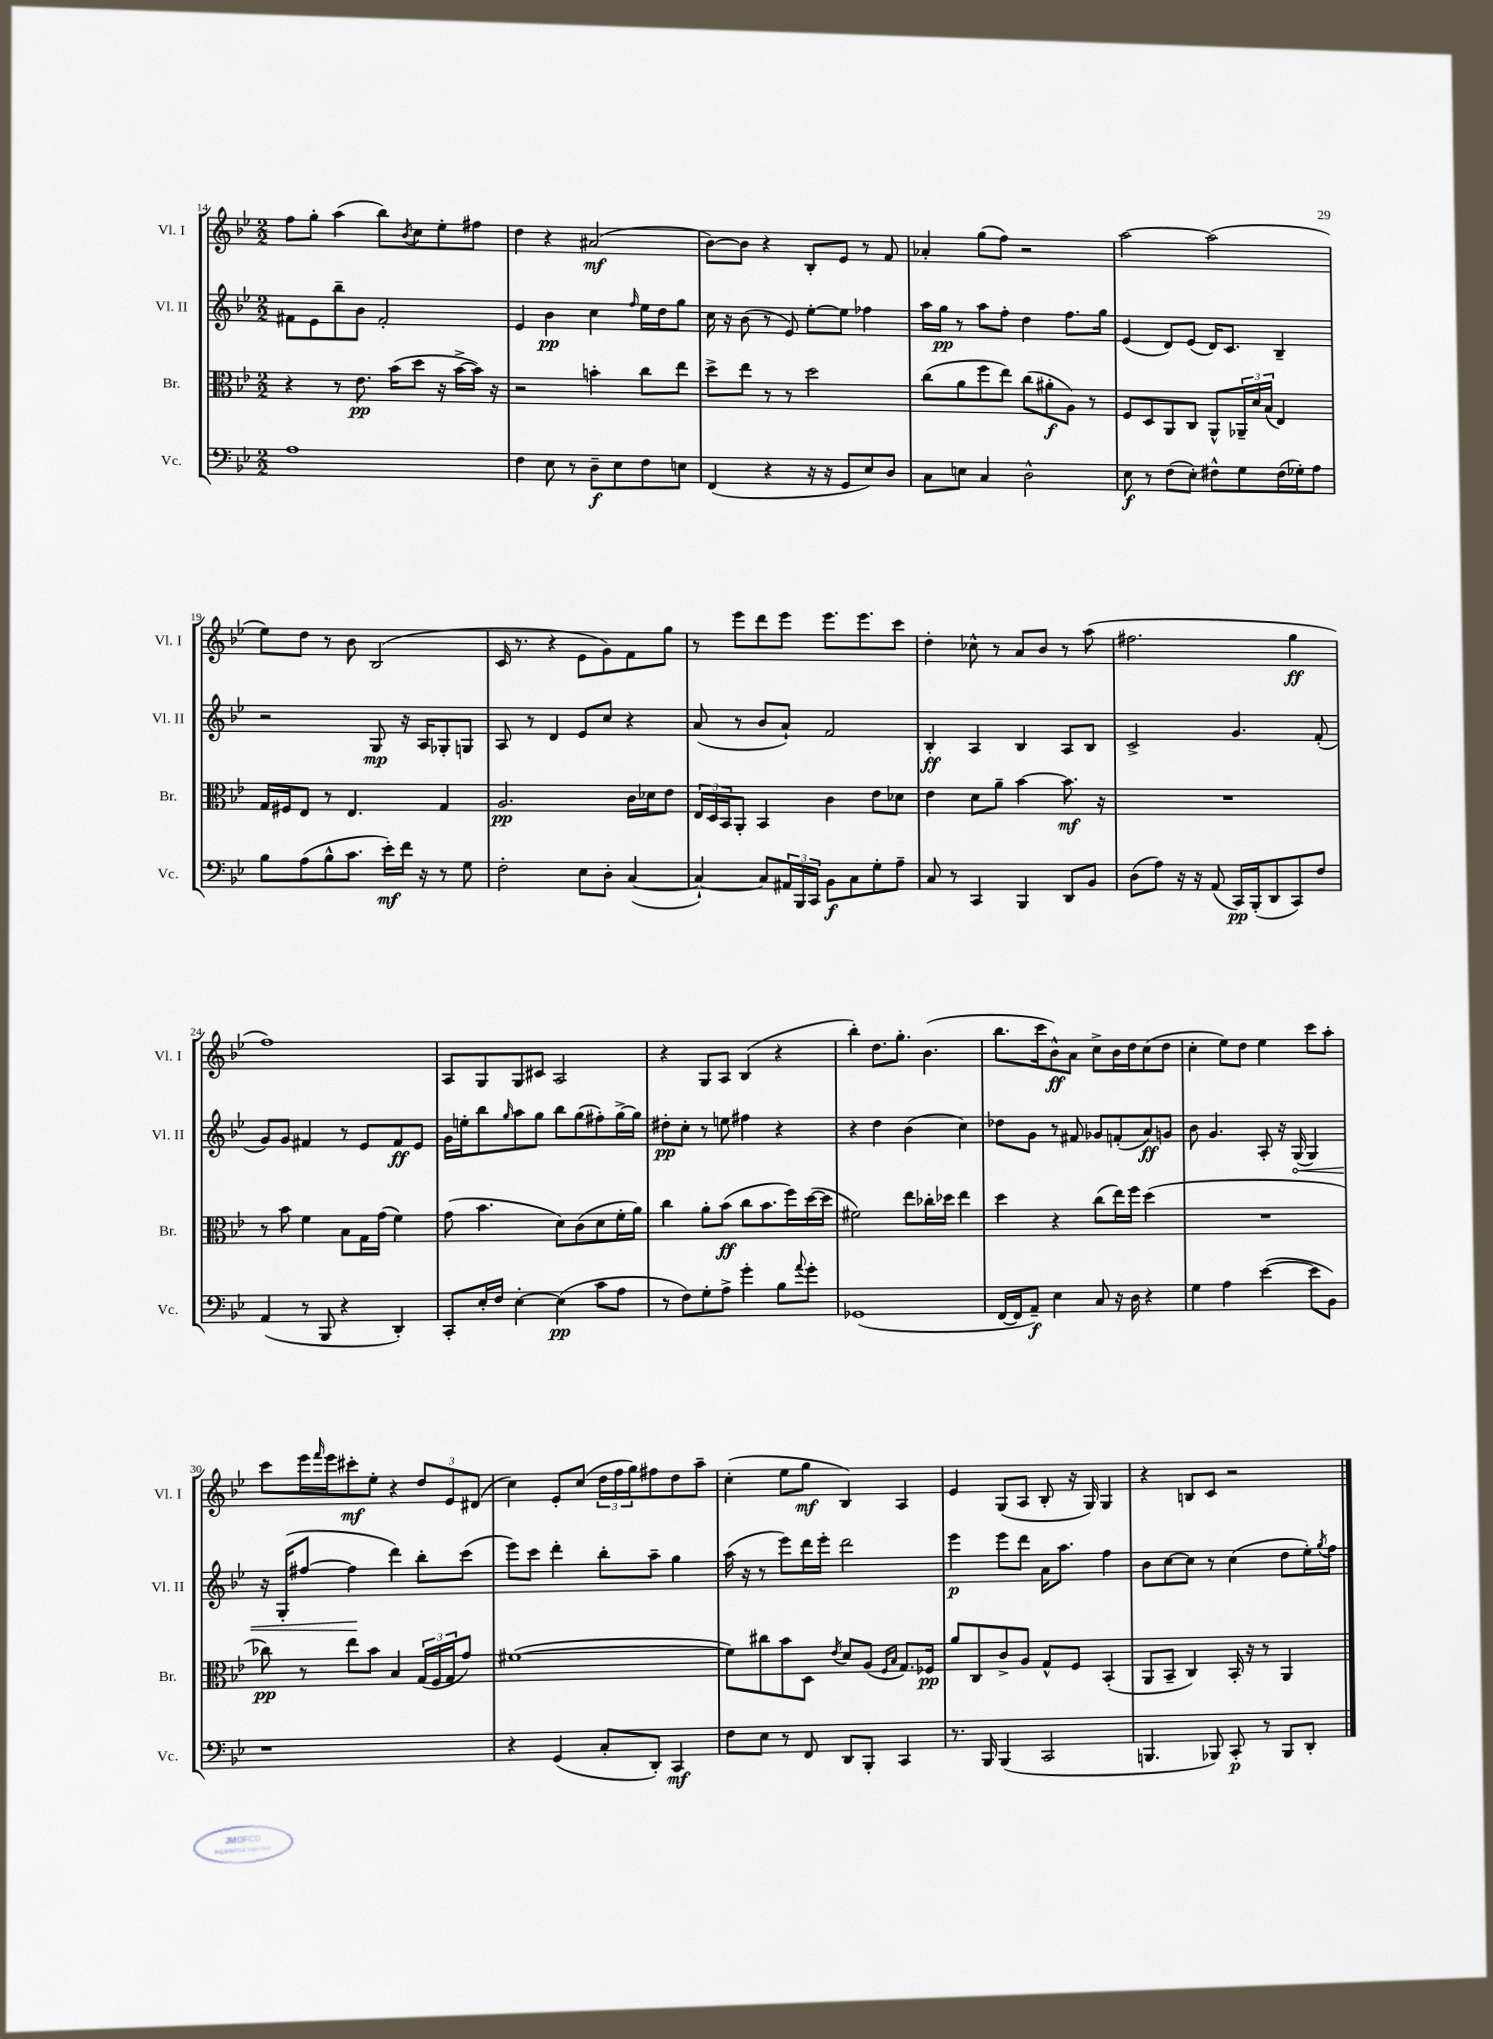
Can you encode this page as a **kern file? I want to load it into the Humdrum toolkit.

**kern	**dynam	**kern	**dynam	**kern	**dynam	**kern	**dynam
*part4	*part4	*part3	*part3	*part2	*part2	*part1	*part1
*staff4	*staff4	*staff3	*staff3	*staff2	*staff2	*staff1	*staff1
*I"Vc.	*	*I"Br.	*	*I"Vl. II	*	*I"Vl. I	*
*I'Vc.	*	*I'Br.	*	*I'Vl. II	*	*I'Vl. I	*
*clefF4	*	*clefC3	*	*clefG2	*	*clefG2	*
*k[b-e-]	*	*k[b-e-]	*	*k[b-e-]	*	*k[b-e-]	*
*M2/2	*	*M2/2	*	*M2/2	*	*M2/2	*
=14	=14	=14	=14	=14	=14	=14	=14
1A	.	4r	.	8f#X\L	.	8ff\L	.
.	.	.	.	8e-\	.	8gg'\J	.
.	.	8r	.	8bb-~\	.	(4aa\	.
.	.	8.e-\	pp	8b-\J	.	.	.
.	.	.	.	2f#'/	.	8bb-\L)	.
.	.	(16b-\KL	.	.	.	.	.
.	.	.	.	.	.	8qb-/	.
.	.	8dd\J	.	.	.	8cc\	.
.	.	16r	.	.	.	8ee-'\	.
.	.	[16b-^\LL	.	.	.	.	.
.	.	16b-\JJ])	.	.	.	8ff#X\J	.
.	.	16r	.	.	.	.	.
=15	=15	=15	=15	=15	=15	=15	=15
4F\	.	2r	.	4e-/	.	4dd\	.
8E-\	.	.	.	4b-\	pp	4r	.
8r	.	.	.	.	.	.	.
8D~\L	f	4bn'\	.	4cc\	.	(2a#X/	mf
8E-\	.	.	.	.	.	.	.
.	.	.	.	16qqff/	.	.	.
8F\	.	8cc\L	.	16ee-\LL	.	.	.
.	.	.	.	16dd\J	.	.	.
8En\J	.	8ee-\J	.	8gg\J	.	.	.
=16	=16	=16	=16	=16	=16	=16	=16
(4FF/	.	8dd^\L	.	16cc\	.	[8b-\L)	.
.	.	.	.	16r	.	.	.
.	.	8ee-\J	.	(8b-\	.	8b-\J]	.
4r	.	8r	.	8r	.	4r	.
.	.	8r	.	8e-/)	.	.	.
16r	.	2dd\	.	[8ee-'\L	.	8B-'/L	.
16r	.	.	.	.	.	.	.
8GG/L	.	.	.	8ee-\J]	.	8e-/J	.
8E-/)	.	.	.	4ff-X\	.	8r	.
8D/J	.	.	.	.	.	8f/	.
=17	=17	=17	=17	=17	=17	=17	=17
8C\L	.	(8cc\L	.	16aa\LL	.	4a-X'/	.
.	.	.	.	16gg\JJ	pp	.	.
8En\J	.	8a\	.	8r	.	.	.
4C/	.	8ff\	.	8aa\L	.	(8gg\L	.
.	.	8ee-\J)	.	8ff'\J	.	8ff\J)	.
2D^^\	.	(8cc\L	.	4dd\	.	2r	.
.	.	8a#X'\	f	.	.	.	.
.	.	8A\J)	.	8.ff\L	.	.	.
.	.	8r	.	.	.	.	.
.	.	.	.	16gg\Jk	.	.	.
=18	=18	=18	=18	=18	=18	=18	=18
8E-\	f	8F/L	.	(4e-/	.	[2aa\	.
8r	.	8D/	.	.	.	.	.
(8F\L	.	8AA/	.	8d/L)	.	.	.
8E-'\J)	.	8C/J	.	(8e-/J	.	.	.
8F#X^^\L	.	8AA^^/L	.	16d/KL)	.	(2aa\]	.
.	.	.	.	8.c/J	.	.	.
8G\	.	24AA-X~/L	.	.	.	.	.
.	.	24d/	.	.	.	.	.
.	.	(24B-/JJ	.	.	.	.	.
(16F#\L	.	4E-/)	.	4B-~/	.	.	.
16G-X'\J)	.	.	.	.	.	.	.
8A\J	.	.	.	.	.	.	.
!!LO:LB:g=z
=19	=19	=19	=19	=19	=19	=19	=19
8B-\L	.	16G/LL	.	2r	.	8ee-\L)	.
.	.	16F#X/J	.	.	.	.	.
(8A\	.	8E-/J	.	.	.	8dd\J	.
8B-^^\	.	8r	.	.	.	8r	.
8.c\J	.	4.E-/	.	.	.	8b-\	.
.	.	.	.	8G/	mp	(2B-/	.
16e-'\LL)	mf	.	.	.	.	.	.
16f\JJ	.	.	.	16r	.	.	.
16r	.	.	.	16A/KL	.	.	.
8r	.	4G/	.	8G-X'/	.	.	.
8G\	.	.	.	8Gn/J	.	.	.
=20	=20	=20	=20	=20	=20	=20	=20
2F'\	.	2.A/	pp	8A/	.	16c/	.
.	.	.	.	.	.	8.r	.
.	.	.	.	8r	.	.	.
.	.	.	.	4d/	.	4r	.
8E-\L	.	.	.	8e-/L	.	8e-\L	.
8D'\J	.	.	.	8cc/J	.	8g\)	.
([4C/	.	16c\LL	.	4r	.	8f\	.
.	.	16d-X\J	.	.	.	.	.
.	.	8e-\J	.	.	.	8gg\J	.
=21	=21	=21	=21	=21	=21	=21	=21
4C`/_)	.	24E-/LL	.	(8a/	.	8r	.
.	.	24D/	.	.	.	.	.
.	.	24BB-/J	.	.	.	.	.
.	.	8AA'/J	.	8r	.	8eee-\L	.
8C/L]	.	4BB-/	.	8b-/L	.	8ddd\	.
24AA#X/L	.	.	.	8a`/J)	.	8eee-\J	.
24BBB-/	.	.	.	.	.	.	.
24CC/JJ	.	.	.	.	.	.	.
8BB-\L	f	4c\	.	2f/	.	8.eee-\L	.
8C\	.	.	.	.	.	.	.
.	.	.	.	.	.	8.eee-\	.
8G'\	.	8e-\L	.	.	.	.	.
8A~\J	.	8d-X\J	.	.	.	8ccc\J	.
=22	=22	=22	=22	=22	=22	=22	=22
8C/	.	4e-\	.	4B-'/	ff	4dd'\	.
8r	.	.	.	.	.	.	.
4CC/	.	8d\L	.	4A/	.	8cc-X^^\	.
.	.	8a~\J	.	.	.	8r	.
4BBB-/	.	[4b-\	.	4B-/	.	8a/L	.
.	.	.	.	.	.	8b-/J	.
8DD/L	.	8.b-\]	mf	8A/L	.	8r	.
8BB-/J	.	.	.	8B-/J	.	(8aa\	.
.	.	16r	.	.	.	.	.
=23	=23	=23	=23	=23	=23	=23	=23
(8D\L	.	1r	.	2c^/	.	2.ff#X\	.
8A\J)	.	.	.	.	.	.	.
16r	.	.	.	.	.	.	.
16r	.	.	.	.	.	.	.
(8AA/	.	.	.	.	.	.	.
16CC/LL)	pp	.	.	4.g/	.	.	.
(16BBB-'/J	.	.	.	.	.	.	.
8DD/	.	.	.	.	.	.	.
8CC/)	.	.	.	.	.	4gg\	ff
8F/J	.	.	.	(8f'/	.	.	.
!!LO:LB:g=z
=24	=24	=24	=24	=24	=24	=24	=24
(4AA/	.	8r	.	8g/L)	.	1ff)	.
.	.	8b-\	.	8g/J	.	.	.
8r	.	4f\	.	4f#X/	.	.	.
8BBB-/	.	.	.	.	.	.	.
4r	.	8B-\L	.	8r	.	.	.
.	.	16G\L	.	8e-/L	.	.	.
.	.	(16g\JJ	.	.	.	.	.
4DD'/)	.	4f\)	.	8f#/	ff	.	.
.	.	.	.	8e-/J	.	.	.
=25	=25	=25	=25	=25	=25	=25	=25
8CC'/L	.	(8g\	.	16g\LL	.	8A/L	.
.	.	.	.	16een'\J	.	.	.
16E-'/L	.	4.b-\	.	8bb-\	.	8G/	.
16F/JJ	.	.	.	.	.	.	.
.	.	.	.	16qqgg/	.	.	.
[4E-'\	.	.	.	8aa\	.	8G/	.
.	.	.	.	8gg\J	.	8c#X/J	.
(4E-\]	pp	8d\L)	.	8bb-\L	.	2A/	.
.	.	(8c\	.	(8gg\	.	.	.
8c\L	.	8d\	.	8ff#X'\)	.	.	.
8A\J	.	16f'\L	.	[16gg^\L	.	.	.
.	.	16a\JJ)	.	16gg\JJ]	.	.	.
=26	=26	=26	=26	=26	=26	=26	=26
8r	.	4cc\	.	8dd#X'\L	pp	4r	.
8F\L)	.	.	.	8cc'\J	.	.	.
8G'\	.	8a'\L	.	8r	.	8G/L	.
8A^\J	.	(8b-\J	ff	8een\	.	8A/J	.
4g'\	.	8cc\L	.	4ff#X\	.	(4B-/	.
.	.	8.b-\	.	.	.	.	.
8B-\L	.	.	.	4r	.	4r	.
.	.	16ff\L)	.	.	.	.	.
8qqa/	.	.	.	.	.	.	.
8g'\J	.	([16dd\	.	.	.	.	.
.	.	16dd\JJ]	.	.	.	.	.
=27	=27	=27	=27	=27	=27	=27	=27
(1GG-X	.	2f#X\)	.	4r	.	4bb-'\)	.
.	.	.	.	4dd\	.	8.dd\L	.
.	.	.	.	.	.	8.gg'\J	.
.	.	8ee-\L	.	(4b-\	.	.	.
.	.	16cc-X'\L	.	.	.	(4.b-\	.
.	.	16dd-X\JJ	.	.	.	.	.
.	.	4ee-\	.	4cc\)	.	.	.
=28	=28	=28	=28	=28	=28	=28	=28
[16FF/LL	.	4dd\	.	8dd-X\L	.	8.bb-\L	.
16FF/J]	.	.	.	.	.	.	.
8AA~/J)	f	.	.	8g\J	.	.	.
.	.	.	.	.	.	16ccc\k	.
4E-\	.	4r	.	8r	.	8b-^^\)	ff
.	.	.	.	8f#X/	.	8a\J	.
8C/	.	(8cc\L	.	8g-X/L	.	8cc^\L	.
16r	.	16ee-\L)	.	(8fn'/	.	16b-\L	.
16D\	.	16ff\JJ	.	.	.	16dd\J	.
4r	.	(4dd\	.	8a/)	ff	(8cc\	.
.	.	.	.	8gn/J	.	8dd\J	.
=29	=29	=29	=29	=29	=29	=29	=29
4G\	.	1r	.	8b-\	.	4cc'\	.
.	.	.	.	4.g/	.	.	.
4A\	.	.	.	.	.	8ee-\L)	.
.	.	.	.	.	.	8dd\J	.
([4e-\	.	.	.	8A'/	.	4ee-\	.
.	.	.	.	16r	.	.	.
!	!	!	!	!	!LO:HP:b	!	!
.	.	.	.	(16G/	<	.	.
8e-\L]	.	.	.	4G/)	.	8ccc\L	.
8BB-\J)	.	.	.	.	.	8aa'\J	.
!!LO:LB:g=z
=30	=30	=30	=30	=30	=30	=30	=30
1r	.	8cc-X\)	pp	16r	.	8ccc\L	.
.	.	.	.	(16G'/KL	.	.	.
.	.	8r	.	[8ff#X/J	.	16eee-\L	.
.	.	.	.	.	.	16qqfff/	.
.	.	.	.	.	.	16eee-\J	.
.	.	8ee-\L	.	4ff#\]	.	8ccc#X'\	mf
.	.	8b-\J	.	.	.	8ee-'\J	.
.	.	4B-/	.	4ddd\)	[	4r	.
.	.	(24G/LL	.	8bb-'\L	.	12dd/L	.
.	.	24F/	.	.	.	.	.
.	.	24G/J	.	.	.	12e-/	.
.	.	8g/J)	.	(8ccc\J	.	.	.
.	.	.	.	.	.	(12d#X/J	.
=31	=31	=31	=31	=31	=31	=31	=31
4r	.	([1f#X	.	8eee-\L)	.	4cc\)	.
.	.	.	.	8ccc\J	.	.	.
(4GG/	.	.	.	4ddd'\	.	8e-'/L	.
.	.	.	.	.	.	(8cc/J	.
8C'/L	.	.	.	8bb-'\L	.	24dd\LL	.
.	.	.	.	.	.	24ff\	.
.	.	.	.	.	.	24gg\J)	.
8DD'/J)	.	.	.	8aa~\J	.	8ff#X\	.
4CC/	mf	.	.	4gg\	.	8dd\	.
.	.	.	.	.	.	8aa~\J	.
=32	=32	=32	=32	=32	=32	=32	=32
8F\L	.	8f#\L])	.	(16aa\	.	(4cc'\	.
.	.	.	.	16r	.	.	.
8E-\J	.	8cc#X\	.	8r	.	.	.
8r	.	8b-\	.	8eee-\L)	.	8ee-\L	.
8FF/	.	8D\J	.	16ddd\L	.	8gg\J	mf
.	.	.	.	16eee-'\JJ	.	.	.
.	.	8qe-/	.	.	.	.	.
8DD/L	.	8d/L	.	2ddd\	.	4B-/)	.
8BBB-'/J	.	(8A/J	.	.	.	.	.
.	.	16qqF/LL	.	.	.	.	.
.	.	16qqB-/JJ	.	.	.	.	.
4CC/	.	8.G/L)	.	.	.	4A/	.
.	.	16F-X/Jk	pp	.	.	.	.
=33	=33	=33	=33	=33	=33	=33	=33
8.r	.	8a/L	.	4eee-\	p	4e-/	.
.	.	8C/	.	.	.	.	.
16BBB-/	.	.	.	.	.	.	.
(4BBB-/	.	8c^/	.	8eee-\L	.	(8G/L	.
.	.	8A/J	.	8ddd\J	.	8A/J	.
2CC/	.	8G^^/L	.	16a\KL	.	8B-'/	.
.	.	.	.	8.aa\J	.	.	.
.	.	8F/J	.	.	.	16r	.
.	.	.	.	.	.	16G/)	.
.	.	(4BB-'/	.	4ff\	.	4G/	.
=34	=34	=34	=34	=34	=34	=34	=34
4.BBBn/	.	8AA/L	.	8b-\L	.	4r	.
.	.	8BB-~/J	.	[8cc\	.	.	.
.	.	4C/)	.	8cc\J]	.	8Bn/L	.
8BBB-X/)	.	.	.	8r	.	8c/J	.
8CC'/	p	16BB-'/	.	(4cc\	.	2r	.
.	.	16r	.	.	.	.	.
8r	.	8r	.	.	.	.	.
8BBB-/L	.	4AA/	.	8dd\L	.	.	.
8DD'/J	.	.	.	16ee-'\L)	.	.	.
.	.	.	.	8qgg/	.	.	.
.	.	.	.	16ff\JJ	.	.	.
==	==	==	==	==	==	==	==
*-	*-	*-	*-	*-	*-	*-	*-
